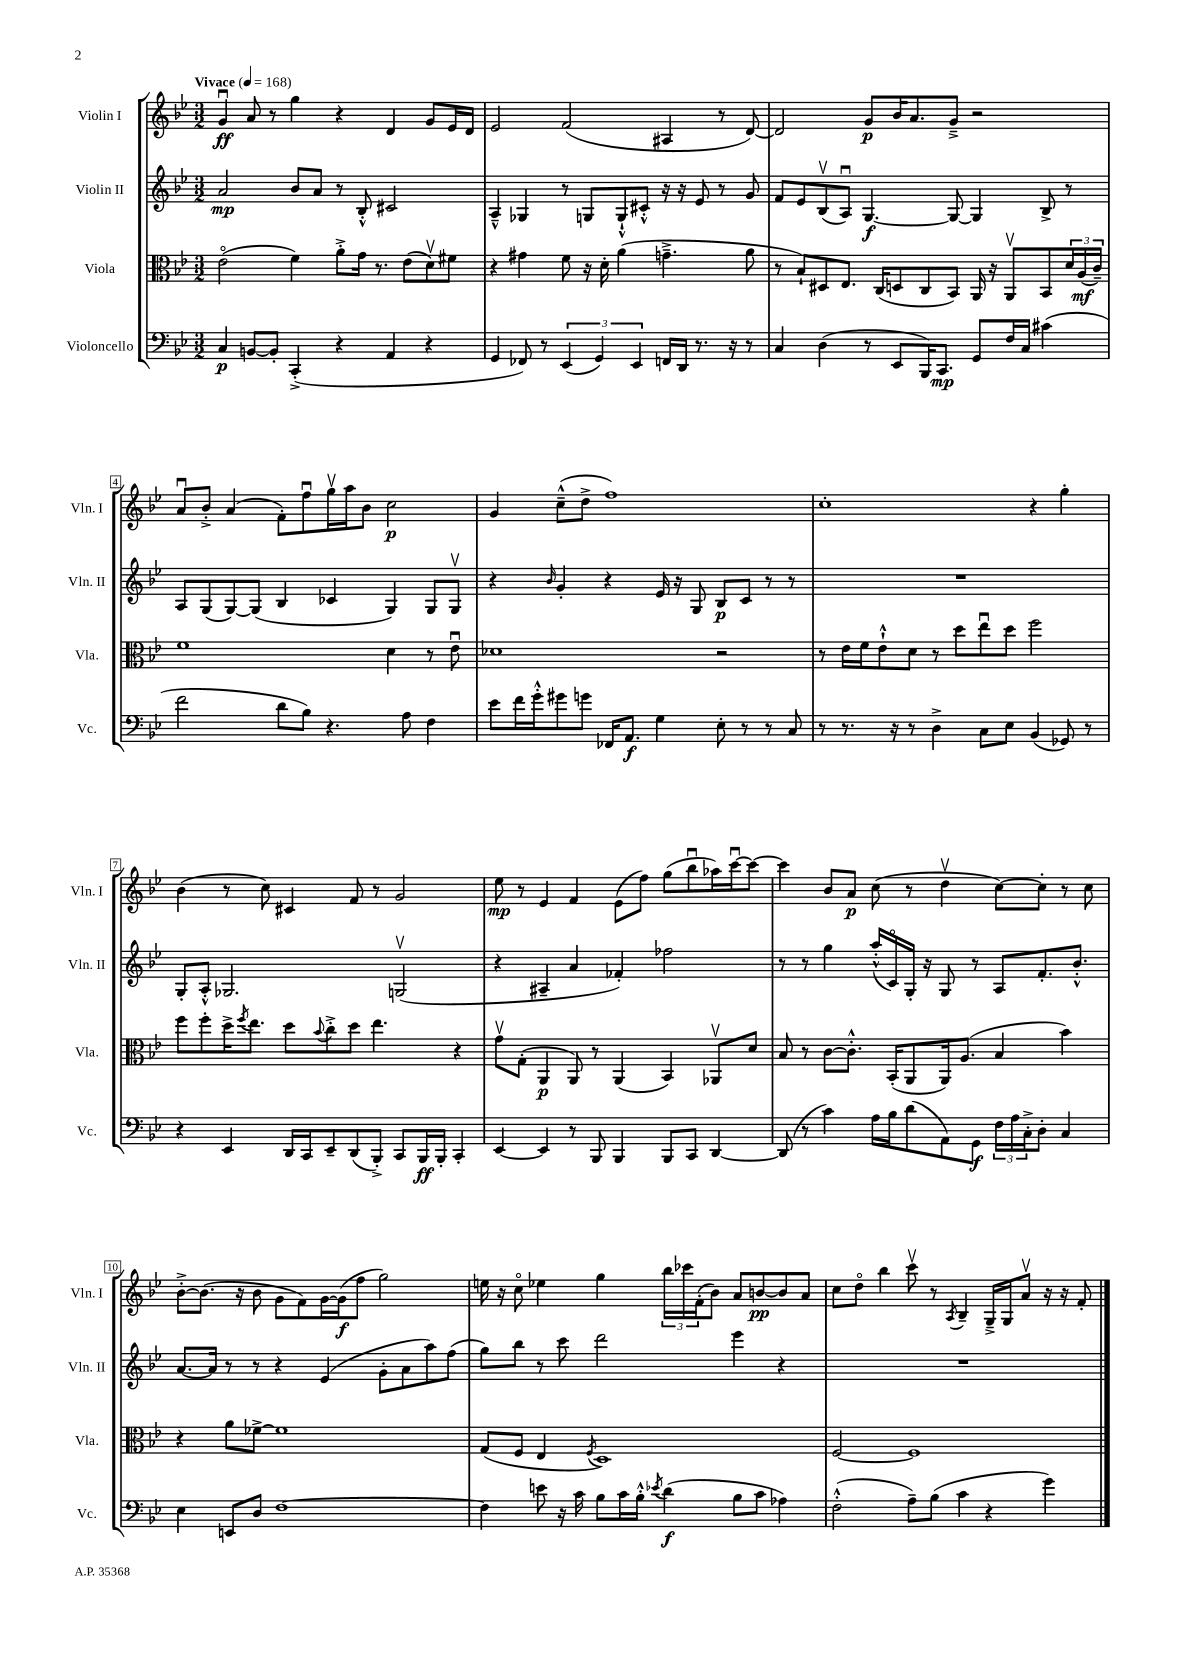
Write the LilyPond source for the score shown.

<<
\new StaffGroup <<
\new Staff = "s0" \with { instrumentName = "Violin I" shortInstrumentName = "Vln. I" } {
    \clef treble \key bes \major \numericTimeSignature \time 3/2 \tempo "Vivace" 4 = 168
    g'4\downbow\ff a'8 r8 g''4 r4 d'4 g'8 ees'16 d'16 |
    ees'2 f'2( ais4 r8 d'8~) |
    d'2 g'8\p bes'16 a'8. g'8---> r2 |
    a'8\downbow bes'8-.-> a'4( f'8-.) f''8\downbow g''16\upbow a''16 bes'8 c''2\p |
    g'4 c''8---^( d''8-> f''1) |
    c''1-. r4 g''4-. |
    bes'4( r8 c''8) cis'4 f'8 r8 g'2 |
    ees''8\mp r8 ees'4 f'4 ees'8( f''8) g''8( bes''8\downbow aes''16) c'''16~\downbow c'''8~ |
    c'''4 bes'8 a'8\p c''8( r8 d''4\upbow c''8~) c''8-. r8 c''8 |
    bes'8~-.-> bes'8.( r16 bes'8 g'8 f'8) g'16~ g'16\f( f''8 g''2) |
    e''16 r16 c''8\flageolet ees''4 g''4 \tuplet 3/2 { bes''16 ces'''16 f'16-.( } bes'8) a'8 b'8~\pp b'8 a'8 |
    c''8 d''8\flageolet bes''4 c'''8\upbow r8 \acciaccatura { a8 } bes4-- g16---> g16 a'8\upbow r16 r16 f'8-. \bar "|." |
}
\new Staff = "s1" \with { instrumentName = "Violin II" shortInstrumentName = "Vln. II" } {
    \clef treble \key bes \major \numericTimeSignature \time 3/2
    a'2\mp bes'8 a'8 r8 bes8-.-^ cis'2 |
    a4---^ ges4 r8 g8 g8-!-^ cis'8-.-^ r16 r16 ees'8 r8 g'8 |
    f'8 ees'8 bes8\upbow( a8\downbow) g4.~\f g8~ g4 bes8-> r8 |
    a8 g8( g8~) g8( bes4 ces'4 g4) g8 g8\upbow |
    r4 \grace { bes'16 } g'4-. r4 ees'16 r16 g8 bes8\p c'8 r8 r8 |
    R1. |
    g8-. a8-.-^ ges2. g2\upbow( |
    r4 ais4-- a'4 fes'4-.) fes''2 |
    r8 r8 g''4 a''16-.-^( c'16\flageolet) g16-. r16 g8 r8 a8 f'8.-. bes'8.-.-^ |
    a'8.~ a'16 r8 r8 r4 ees'4( g'8-. a'8 a''8) f''8( |
    g''8) bes''8 r8 c'''8 d'''2 ees'''4 r4 |
    R1. \bar "|." |
}
\new Staff = "s2" \with { instrumentName = "Viola" shortInstrumentName = "Vla." } {
    \clef alto \key bes \major \numericTimeSignature \time 3/2
    ees'2\flageolet( f'4) a'8-.-> g'16 r8. ees'8( d'8\upbow) fis'8 |
    r4 gis'4 f'8 r16 d'16-. a'4( g'4.---> a'8 |
    r8 bes8-!) dis8 ees8. c16( d8 c8 bes,8) a,16 r16 a,8\upbow bes,8 \tuplet 3/2 { d'16 a16\mf( c'16--) } |
    f'1 d'4 r8 ees'8\downbow |
    des'1 r2 |
    r8 ees'16 f'16 ees'8-!-^ d'8 r8 d''8 ees''8\downbow d''8 f''2 |
    f''8 f''8-. d''16-> \acciaccatura { f''8 } ees''8. d''8 \appoggiatura { bes'8 } c''8-.-> d''8 ees''4. r4 |
    g'8\upbow g8-.( a,4\p a,8) r8 a,4( bes,4) aes,8\upbow d'8 |
    bes8 r8 c'8~ c'8.-.-^ bes,16-.( a,8 a,16) a8.( bes4 bes'4) |
    r4 a'8 fes'8~-> fes'1 |
    g8( f8 ees4 \acciaccatura { f8 } d1) |
    f2~ f1 \bar "|." |
}
\new Staff = "s3" \with { instrumentName = "Violoncello" shortInstrumentName = "Vc." } {
    \clef bass \key bes \major \numericTimeSignature \time 3/2
    c4\p b,8~ b,8-. c,4-.->( r4 a,4 r4 |
    g,4 fes,8) r8 \tuplet 3/2 { ees,4( g,4) ees,4 } f,16 d,16 r8. r16 r8 |
    c4 d4( r8 ees,8 bes,,16) c,8.\mp g,8 f16 c16 cis'4( |
    f'2 d'8 bes8) r4. a8 f4 |
    ees'8 f'16 g'16-.-^ gis'8 g'8 fes,16 a,8.\f g4 ees8-. r8 r8 c8 |
    r8 r8. r16 r8 d4-> c8 ees8 bes,4( ges,8) r8 |
    r4 ees,4 d,16 c,16 ees,8-- d,8( bes,,8-.->) c,8 bes,,16\ff bes,,16-. c,4-. |
    ees,4~ ees,4 r8 bes,,8 bes,,4 bes,,8 c,8 d,4~ |
    d,8( r8 c'4) a16 bes16 d'8( a,8) g,8\f \tuplet 3/2 { f16 a16 c16-.-> } d8-. c4 |
    ees4 e,8 d8 f1~ |
    f4 e'8 r16 c'16 bes8 c'16 bes16-.-^ \acciaccatura { ees'8 } d'4\f( bes8 c'8 aes4) |
    f2-.-^( a8--) bes8( c'4 r4 g'4) \bar "|." |
}
>>
>>
\layout { \context { \Score \override BarNumber.stencil = #(make-stencil-boxer 0.1 0.3 ly:text-interface::print) } }
